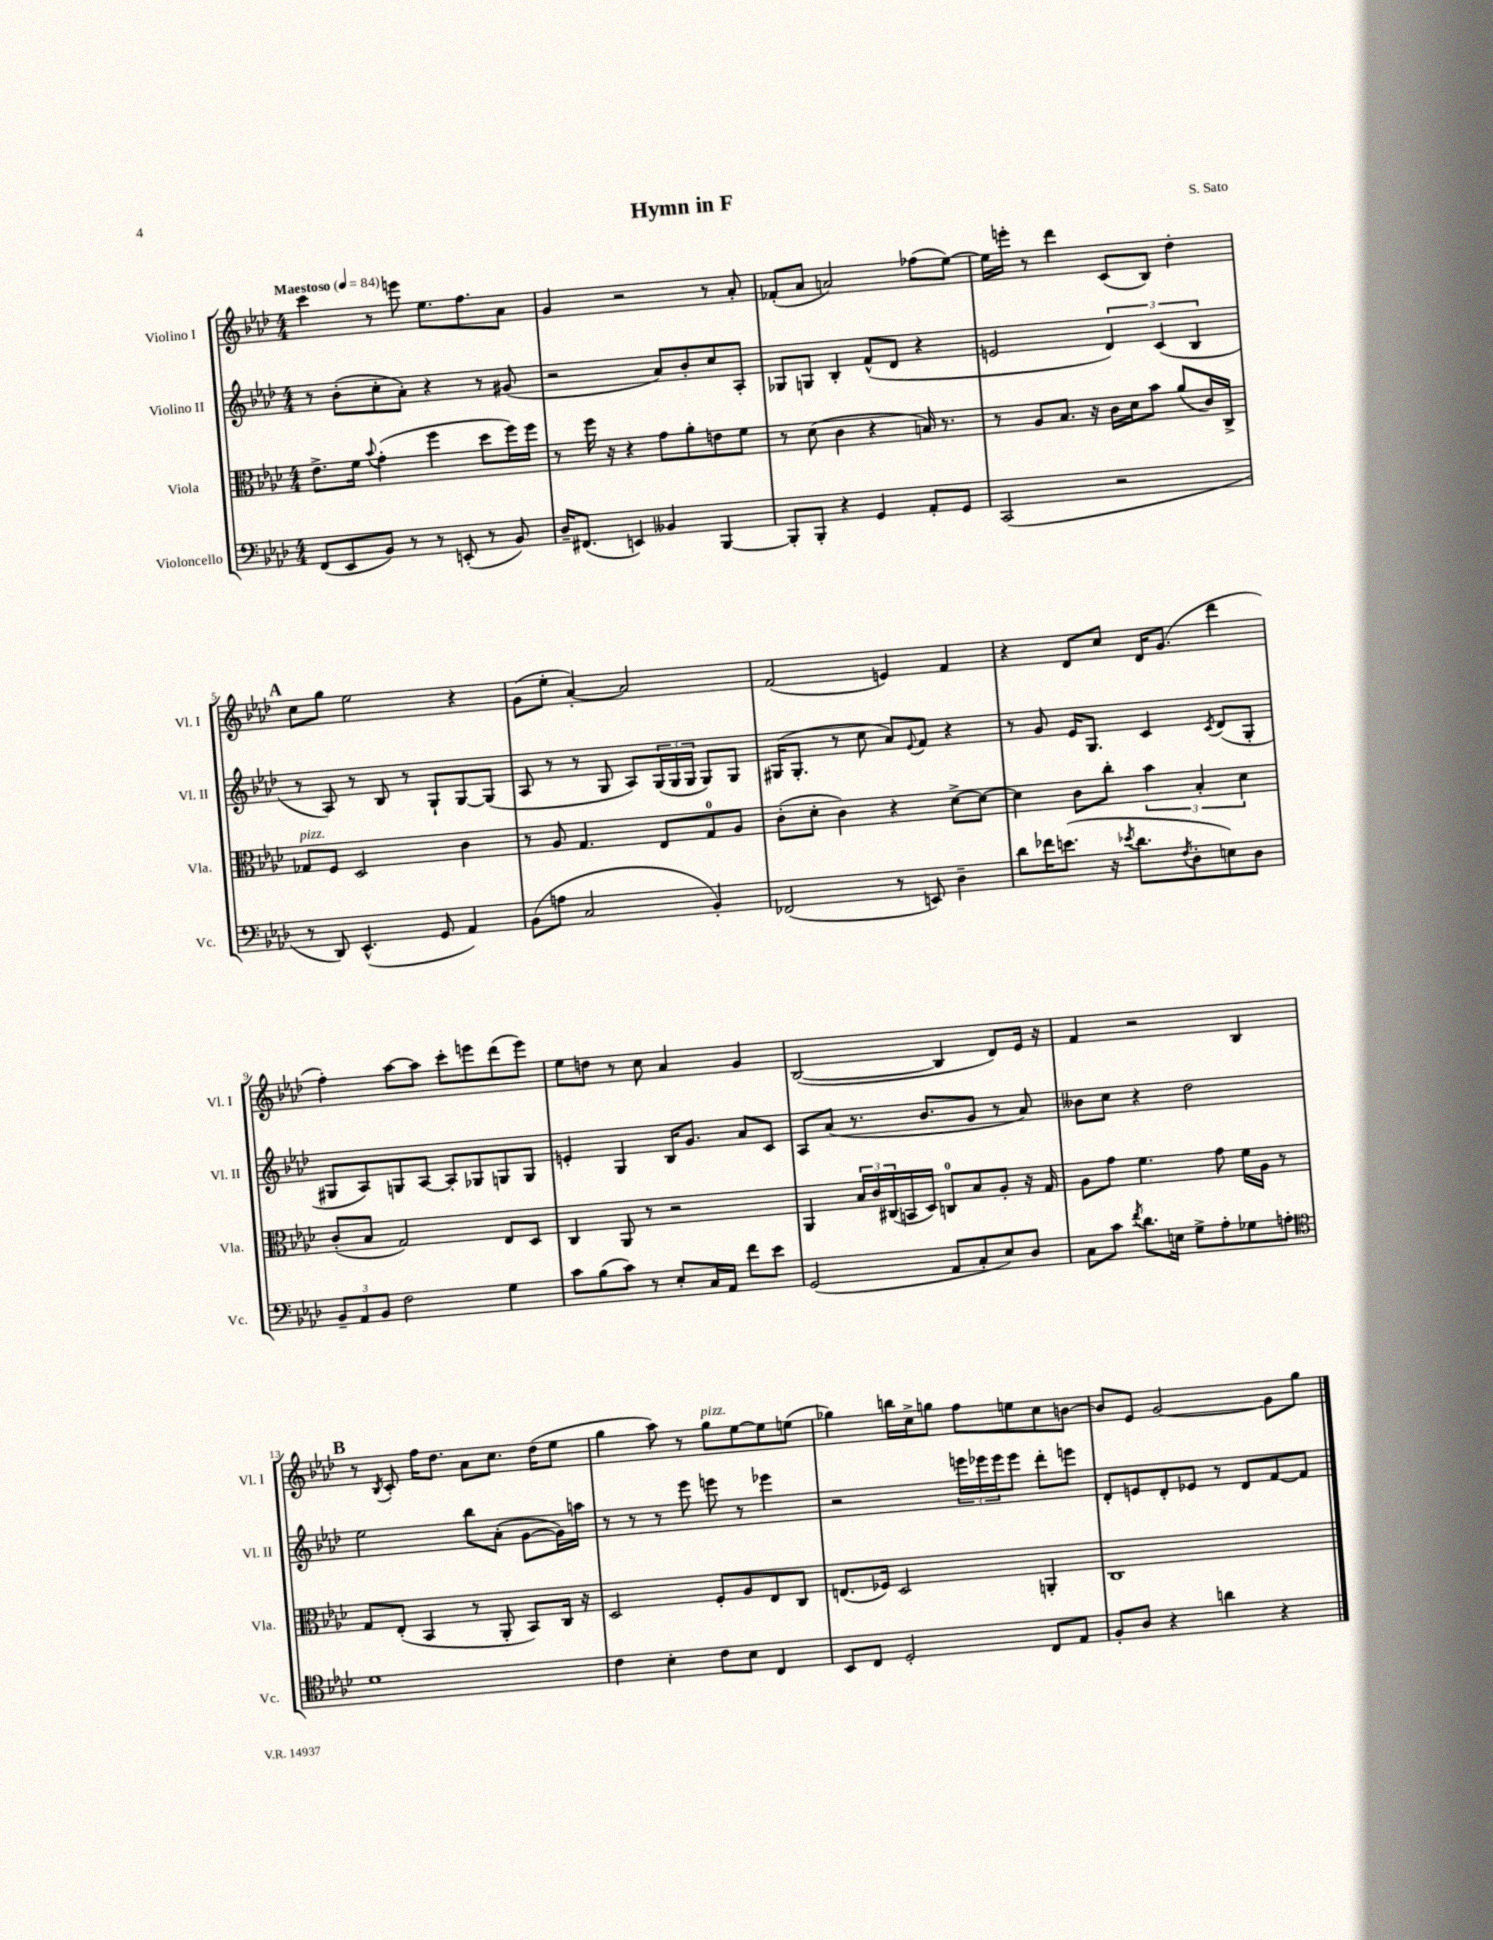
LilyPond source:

\header { title = "Hymn in F" composer = "S. Sato" }
<<
\new StaffGroup <<
\new Staff = "s0" \with { instrumentName = "Violino I" shortInstrumentName = "Vl. I" } {
    \clef treble \key aes \major \numericTimeSignature \time 4/4 \tempo "Maestoso" 4 = 84
    c'''4 r8 e'''8 ees''8. f''8. aes'8 |
    g'4 r2 r8 aes'8-. |
    fes'8-.( aes'8 a'2) fes''8( ees''8~) |
    ees''16 e'''16-. r8 des'''4 c'8( bes8) des''4-. |
    \mark \markup { \bold "A" } c''8 g''8 ees''2 r4 |
    g'8( ees''8-. aes'4~-.) aes'2 |
    f'2( e'4) f'4 |
    r4 des'8 c''8 des'16 g'8.( des'''4 |
    f''4-.) aes''8~ aes''8 c'''8-. e'''8 des'''8( e'''8) |
    ees''8 d''8 r8 c''8 aes'4 g'4 |
    bes2~( bes4 des'8) ees'16 r16 |
    f'4 r2 bes4 |
    \mark \markup { \bold "B" } r8 \acciaccatura { bes8 } c'8-. f''16 des''8. aes'8 c''8. des''16( ees''8 |
    g''4 aes''8) r8 g''8^\markup { \italic "pizz." } ees''8~ ees''8 e''8( |
    ges''4) b''16 c''16-> g''8 f''8 e''8 c''8 b'8~ |
    b'8 ees'8 g'2~ g'8 g''8 \bar "|." |
}
\new Staff = "s1" \with { instrumentName = "Violino II" shortInstrumentName = "Vl. II" } {
    \clef treble \key aes \major \numericTimeSignature \time 4/4
    r8 bes'8-.( c''8-. aes'8-.) r4 r8 gis'8( |
    r2 aes'8) bes'8-. c''8 aes8-. |
    ges8 g8 bes4-. f'8-^( des'8 r4 |
    e'2 \tuplet 3/2 { des'4) c'4( bes4 } |
    \mark \markup { \bold "A" } r8 aes8) r8 bes8 r8 g8-! g8~ g8( |
    aes8 r8 r8 g8 aes8) \tuplet 3/2 { g16( g16 g16 } g8) g8 |
    gis16( gis8.-. r8 c''8 aes'8) \appoggiatura { ees'8 } f'8 r4 |
    r8 g'8 ees'16 g8. c'4 \acciaccatura { c'8 } des'8( g8-. |
    gis8 aes8) g8 aes8~ aes8-. ges8 g8 g8 |
    e'4-. g4 bes16 g'8. aes'8 c'8 |
    aes8 aes'8( r8. bes'8. g'8 r8 aes'8) |
    beses'8 c''8 r4 des''2 |
    \mark \markup { \bold "B" } ees''2 bes''8 aes'8-.( g'8~ g'16) a''16 |
    r8 r8 r8 ees'''8 e'''8 r8 ees'''4 |
    r2 \tuplet 3/2 { e'''16 ees'''16 ees'''16 } ees'''8 des'''8-. e'''8 |
    des'8-. e'8 des'8-. ees'8 r8 des'8 f'8~ f'8 \bar "|." |
}
\new Staff = "s2" \with { instrumentName = "Viola" shortInstrumentName = "Vla." } {
    \clef alto \key aes \major \numericTimeSignature \time 4/4
    ees'8.-> f'16 \appoggiatura { bes'8 } g'4-.( f''4 des''8 f''16) f''16 |
    r8 f''16 r16 r4 g'8 aes'8-. e'8 f'8 |
    r8 des'8( c'4 r4 b16) r8. |
    r8 aes8 bes8. r16 c'16 des'16 bes'8 aes'8( c'16) c16-> |
    \mark \markup { \bold "A" } ges8^\markup { \italic "pizz." } f8 des2 c'4 |
    r8 aes8 g4. ees8 g8-0 aes8 |
    c'8-.( des'8-. c'4) r4 des'8~-> des'8~ |
    des'4 c'8 c''8-. \tuplet 3/2 { bes'4 bes4-. des'4 } |
    c'8-.( bes8 g2) ees8 des8 |
    c4 aes,8 r8 r2 |
    aes,4 \tuplet 3/2 { bes16 c'16 cis16( } b,16 des16) c8-0 bes8 aes8-. r16 g16 |
    aes8 g'8 f'4. g'8 f'16 aes16 r8 |
    \mark \markup { \bold "B" } g8 ees8-.( bes,4 r8 aes,8-. bes,8) c16 r16 |
    des2 f8-. aes8 ees8 c8 |
    e8.( fes16) des2 a,4-. |
    c1 \bar "|." |
}
\new Staff = "s3" \with { instrumentName = "Violoncello" shortInstrumentName = "Vc." } {
    \clef bass \key aes \major \numericTimeSignature \time 4/4
    f,8( ees,8 bes,8) r8 r8 e,8-.( r8 bes,8) |
    des16-- fis,8.( e,4) beses,4 bes,,4~ |
    bes,,8-. bes,,8-. r4 g,4 aes,8-. g,8 |
    c,2( r2 |
    \mark \markup { \bold "A" } r8 des,8) ees,4.-^( g,8 aes,4) |
    bes,8( a8 c2 bes,4-.) |
    fes,2( r8 e,8) des4-- |
    des'8 fes'16 e'8.( r16 \acciaccatura { ees'8 } des'8. \acciaccatura { f8 } des8-. e8) des8 |
    \tuplet 3/2 { bes,8-- aes,8 bes,8 } f2 g4 |
    c'8 bes8( c'8) r8 ees8-. c16 aes,16 f'8 ees'8 |
    g,2( aes,8 c8-. ees8) des8 |
    c8 c'8 \acciaccatura { f'8 } des'8. e16 g8-> aes8-. ges8 a8-. |
    \mark \markup { \bold "B" } \clef tenor des'1 |
    c'4 bes4-. c'8 bes8 c4 |
    bes,8 c8 des2-. c8 ees8 |
    f8-. aes8 r4 a'4 r4 \bar "|." |
}
>>
>>
